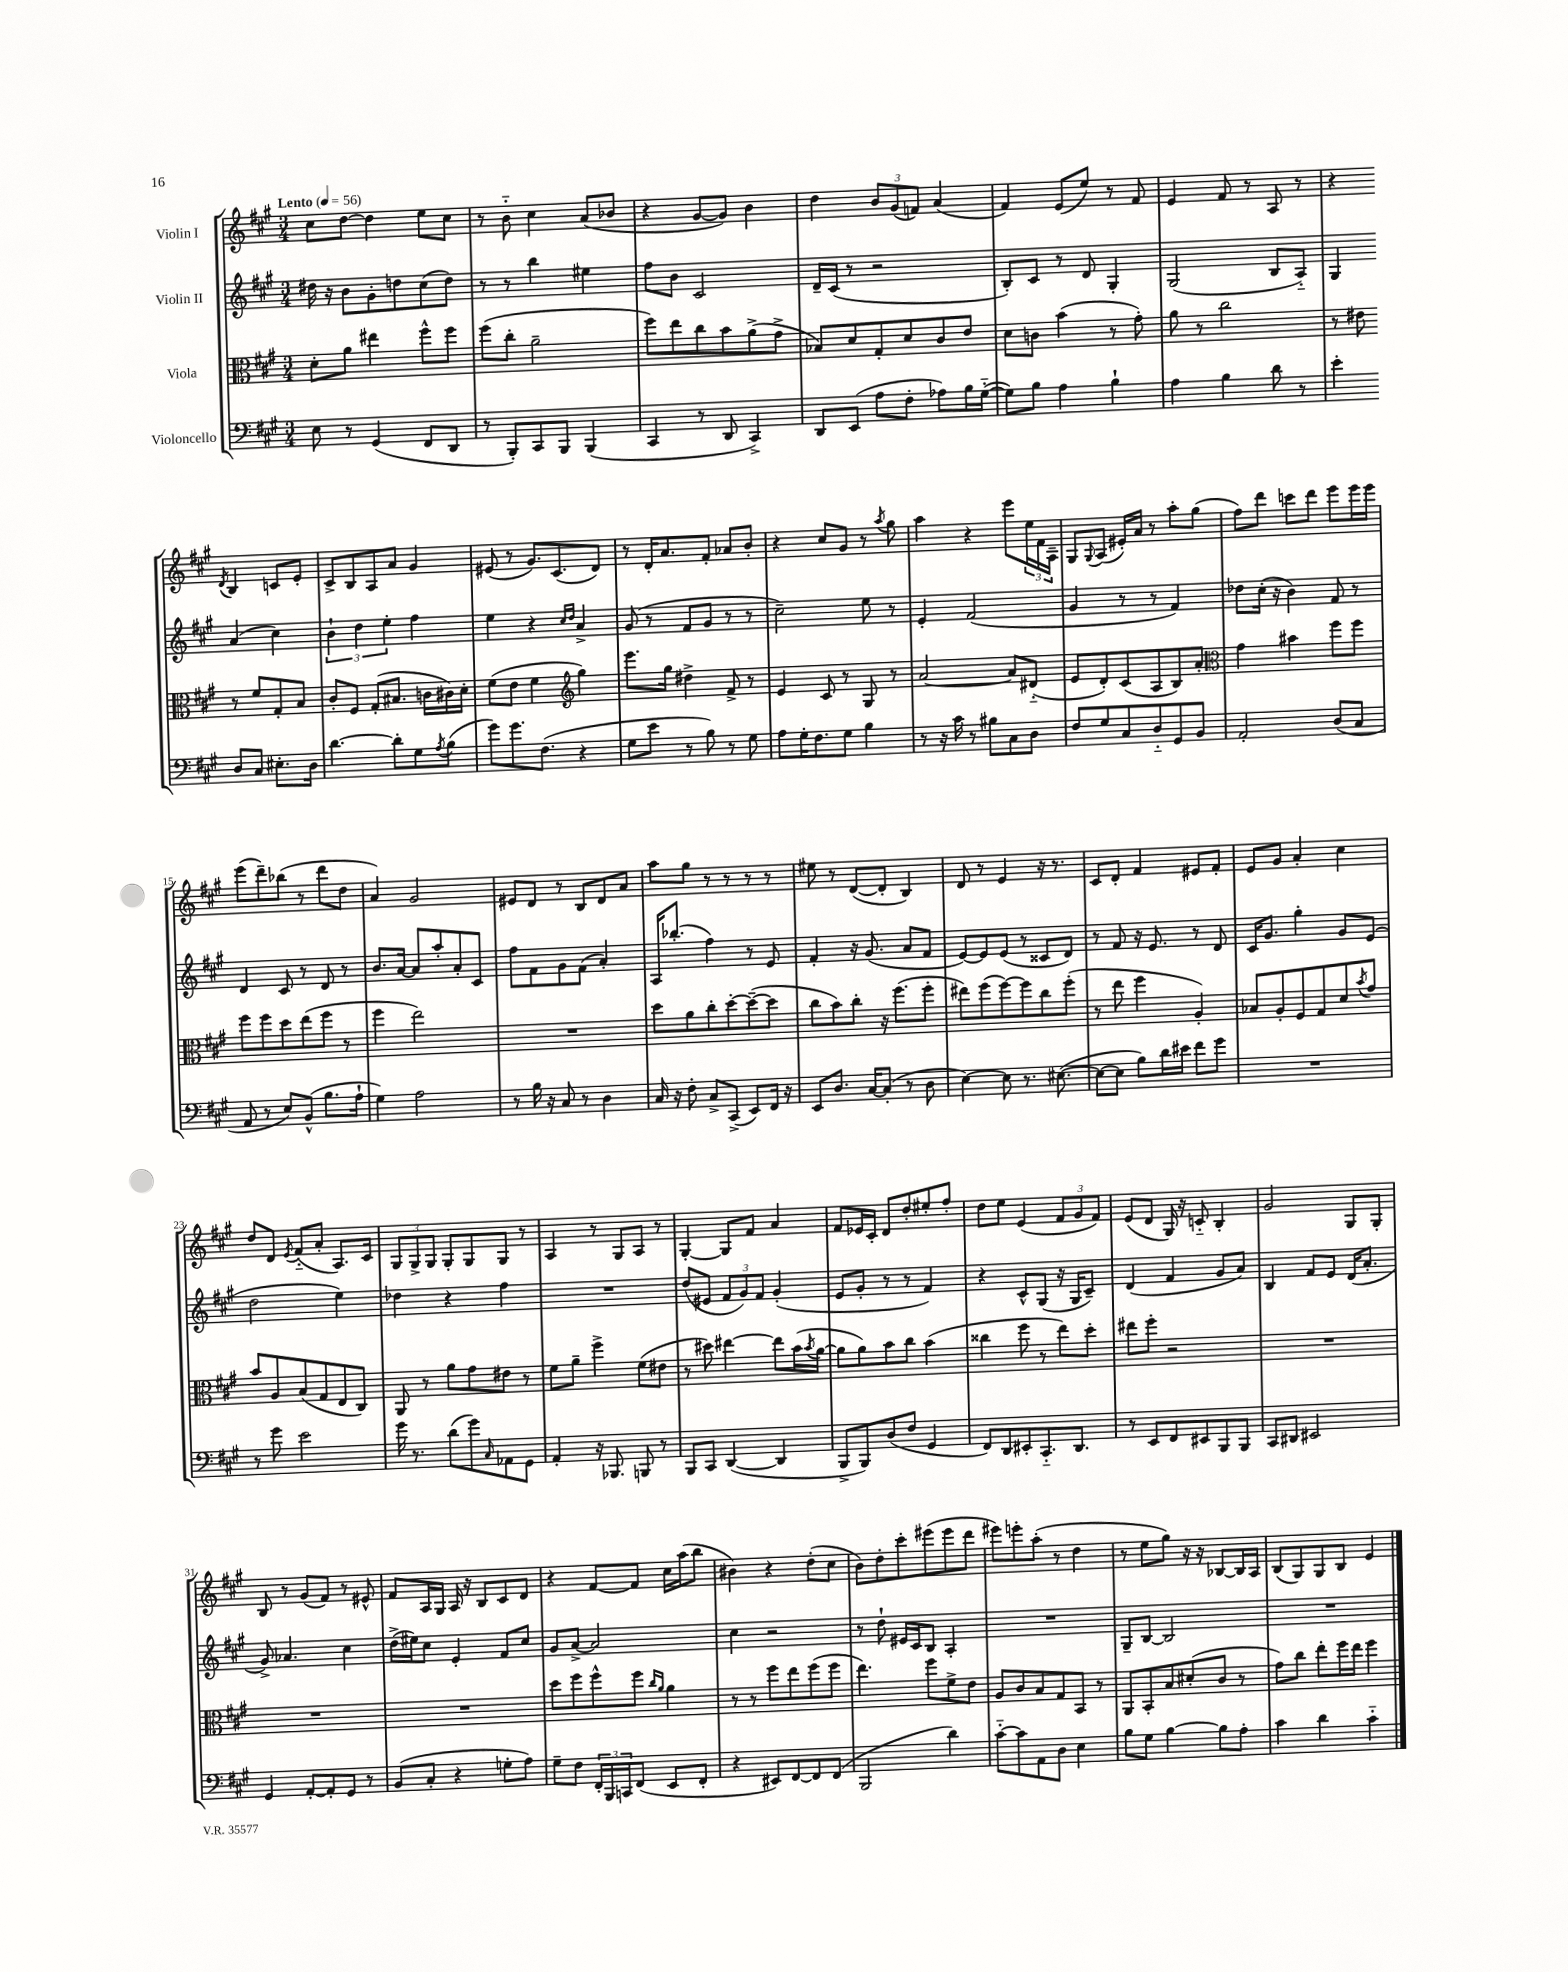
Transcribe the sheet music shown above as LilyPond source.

<<
\new StaffGroup <<
\new Staff = "s0" \with { instrumentName = "Violin I" } {
    \clef treble \key a \major \numericTimeSignature \time 3/4 \tempo "Lento" 4 = 56
    cis''8 d''8~ d''4 e''8 cis''8 |
    r8 b'8-_ cis''4 a'8( bes'8 |
    r4 gis'8~ gis'8) b'4 |
    d''4 \tuplet 3/2 { b'8 gis'8( f'8) } a'4( |
    fis'4) e'8( e''8) r8 fis'8 |
    e'4 fis'8 r8 a8 r8 |
    r4 \acciaccatura { d'8 } b4 c'8 e'8-. |
    cis'8-> b8 a8 a'8 gis'4 |
    eis'8( r8 gis'8.) cis'8.( d'8) |
    r8 d'16-. a'8. fis'8-. aes'8 b'8-. |
    r4 cis''8 gis'8 r8 \acciaccatura { a''8 } gis''8 |
    a''4 r4 e'''8 \tuplet 3/2 { e''16 fis'16 a16-- } |
    gis8 \appoggiatura { gis8 } a8( eis'16-.) a'16 r8 a''8-. gis''8( |
    fis''8) d'''8 c'''8 d'''8 e'''8 e'''16 e'''16 |
    e'''8( d'''8--) bes''8( r8 d'''8 d''8 |
    a'4) gis'2 |
    eis'8 d'8 r8 b8 d'8 a'8 |
    a''8 gis''8 r8 r8 r8 r8 |
    eis''8 r8 d'8~( d'8-. b4) |
    d'8 r8 e'4 r16 r8. |
    cis'8 d'8-. fis'4 eis'8 fis'8-. |
    e'8 gis'8 a'4-. cis''4 |
    d''8 d'8 \acciaccatura { e'8 } fis'8-_( a'8-. a8.) cis'16 |
    \tuplet 3/2 { gis8 gis8-> gis8 } gis8-. gis8 gis8 r8 |
    a4 r8 gis8 a8 r8 |
    gis4~-. gis8 fis'8 a'4 |
    fis'8 ees'16 cis'16-. d'8 d''8-. eis''8-. fis''8-. |
    d''8 e''8 e'4( \tuplet 3/2 { fis'8 gis'8 fis'8) } |
    e'8( d'8 gis16) r16 c'8-_ b4-. |
    gis'2 gis8 gis8-. |
    b8 r8 gis'8( fis'8) r8 eis'8-^ |
    fis'8 a16 gis16 a16 r16 b8 cis'8 d'8 |
    r4 fis'8~ fis'8 cis''16 a''16( b''8 |
    bis'4) r4 d''8-.( cis''8 |
    b'8) d''8-. cis'''8-. eis'''8( eis'''8 d'''8 |
    eis'''8) e'''8-. a''8-.( r8 d''4 |
    r8 e''8 gis''8) r16 r16 bes8~ bes16 a16 |
    b8( gis8) gis8 b8 e'4 \bar "|." |
}
\new Staff = "s1" \with { instrumentName = "Violin II" } {
    \clef treble \key a \major \numericTimeSignature \time 3/4
    dis''16 r16 b'8 gis'8-. d''8 cis''8( d''8) |
    r8 r8 b''4 eis''4 |
    fis''8 b'8 cis'2 |
    d'16-- cis'16( r8 r2 |
    b8-.) cis'8 r8 d'8 gis4-. |
    gis2( b8 a8-_) |
    gis4 a'4( cis''4) |
    \tuplet 3/2 { b'4-! d''4 e''4-. } fis''4 |
    e''4 r4 \grace { cis''16 d''16 } a'4-> |
    gis'8( r8 fis'8 gis'8 r8 r8 |
    cis''2--) e''8 r8 |
    e'4-. fis'2( |
    gis'4 r8 r8 fis'4) |
    des''8 cis''16-.( r16 b'4) fis'8 r8 |
    d'4 cis'8 r8 d'8 r8 |
    b'8. a'16~ a'8 a''8-. a'8-. cis'8 |
    fis''8 fis'8 gis'8 fis'8( a'4-.) |
    a16 bes''8.-.( fis''4) r8 e'8 |
    fis'4-. r16 gis'8.( a'8 fis'8 |
    e'8~) e'8 e'8( r8 cisis'8 d'8) |
    r8 fis'8 r16 e'8. r8 d'8 |
    cis'16 gis'8. gis''4-. gis'8 e'8( |
    d''2 e''4) |
    des''4 r4 fis''4 |
    R2. |
    d''8( eis'8 \tuplet 3/2 { fis'8 gis'8) fis'8 } gis'4-.( |
    e'8 gis'8-. r8 r8 fis'4) |
    r4 cis'8-^ gis8( r16 gis16 cis'8--) |
    d'4( fis'4 gis'8 a'8) |
    b4 fis'8 e'8 d'16( a'8.-. |
    gis'8->) aes'4. cis''4 |
    d''16->( eis''16) cis''8 e'4-. fis'8 cis''8 |
    gis'8 a'8~-> a'2 |
    cis''4 r2 |
    r8 d''8-! eis'16 cis'16 b8 a4-. |
    R2. |
    gis8-- b8~ b2 |
    R2. \bar "|." |
}
\new Staff = "s2" \with { instrumentName = "Viola" } {
    \clef alto \key a \major \numericTimeSignature \time 3/4
    d'8-. a'8 eis''4 fis''8-^ fis''8 |
    fis''8( cis''8-. a'2-- |
    fis''8) e''8 cis''8 b'8 a'8->( gis'8-> |
    bes8) d'8 gis8-. d'8 cis'8 e'8 |
    d'8 c'8 b'4( r8 gis'8-.) |
    a'8 r8 cis''2 |
    r8 eis'8 r8 fis'8 gis8-. b8 |
    cis'8-. fis8 gis8-.( bis8. c'16 cis'16) d'16-. |
    fis'8( e'8 fis'4 \clef treble gis''4) |
    e'''8. gis''16 dis''4-> fis'8-> r8 |
    e'4 cis'8 r8 gis8 r8 |
    a'2~ a'8 dis'8-_( |
    e'8 d'8-.) cis'8( a8 b8) a'8-. |
    \clef alto gis'4 bis'4 fis''8 fis''8 |
    fis''8 fis''8 d''8 e''8( fis''8 r8 |
    fis''4 e''2) |
    R2. |
    d''8 a'8 cis''8-. d''8~-. d''8~--( d''8 |
    cis''8 b'8) cis''8-. r16 fis''8.( fis''8-. |
    eis''8) fis''8( fis''8~) fis''8 cis''8 fis''8-.( |
    r8 e''8 fis''4 a4-.) |
    bes8 a8-. fis8 gis8 d'8 \acciaccatura { b'8 } gis'8 |
    b'8 a8 b8( gis8 e8 cis8) |
    a,8 r8 a'8 gis'8 eis'8 r8 |
    fis'8 a'8-- fis''4-> fis'8( eis'8 |
    r8 dis''8) eis''4~ eis''8 b'16( \acciaccatura { b'8 } a'16~ |
    a'8 a'8) b'8 cis''8 b'4( |
    cisis''4 fis''8 r8 e''8) d''8-. |
    eis''8 fis''8-. r2 |
    R2. |
    R2. |
    R2. |
    d''8 fis''8 fis''8-^ fis''8 \grace { cis''16 a'16 } a'4 |
    r8 r8 fis''8 e''8 fis''8( fis''8 |
    e''4.) fis''8 fis'8-> e'8 |
    a8 cis'8 b8 gis8 b,8 r8 |
    a,8 b,8-. b8 dis'8-.( cis'8 r8 |
    gis'8) cis''8 e''8-. fis''16 e''16 fis''4 \bar "|." |
}
\new Staff = "s3" \with { instrumentName = "Violoncello" } {
    \clef bass \key a \major \numericTimeSignature \time 3/4
    e8 r8 gis,4( fis,8 d,8 |
    r8 b,,8-.) cis,8 b,,8 b,,4( |
    cis,4 r8 d,8 cis,4->) |
    d,8 e,8( a8 fis8-. aes8) b16 gis16~-_( |
    gis8) b8 a4 b4-! |
    a4 b4 d'8 r8 |
    e'4-. d8 cis8 eis8.-. d16 |
    d'4.~ d'8-. gis8 \acciaccatura { a8 } b8( |
    gis'8) gis'8. fis8.( r4 |
    gis8 e'8 r8 b8) r8 gis8 |
    a8 gis16-. fis8. gis8 b4 |
    r8 r16 cis'16 r8 bis8 cis8 d8 |
    fis8 gis8 cis8 d8-_ gis,8 b,8 |
    a,2-. d8( cis8 |
    a,8 r8 e8) b,8-^( b8. a16-! |
    gis4) a2 |
    r8 b16 r16 cis8 r8 d4 |
    cis16 r16 fis8-. cis8-> cis,8->( e,8) fis,16 r16 |
    e,8 d8. cis16~ cis8-.( r8 d8 |
    e4~) e8 r8. eis8.~( |
    eis8~ eis8 b8) d'16 eis'16 fis'8 gis'8 |
    R2. |
    r8 gis'8 e'2 |
    gis'16 r8. d'8( gis'8) \grace { cis16 } aes,8 gis,8 |
    a,4-. r16 bes,,8. b,,8 r8 |
    b,,8 cis,8 d,4~( d,4 |
    b,,8-> b,,8) d8( fis8 gis,4 |
    fis,8) d,8 eis,8-. cis,8.-_ d,8. |
    r8 e,8 fis,8 eis,8 b,,8 b,,8 |
    cis,8 dis,8 eis,2 |
    gis,4 a,8~-. a,8-. gis,8 r8 |
    b,8( cis8-. r4 g8-. a8) |
    gis8-- fis8 \tuplet 3/2 { fis,16-. b,,16 c,16 } fis,8( e,8 fis,8-. |
    r4 eis,8) fis,8~ fis,8 fis,8( |
    b,,2 d'4) |
    cis'8~-_ cis'8 a,8 d8 e4 |
    b8 gis8 b4~ b8 a8-. |
    cis'4 d'4 cis'4-_ \bar "|." |
}
>>
>>
